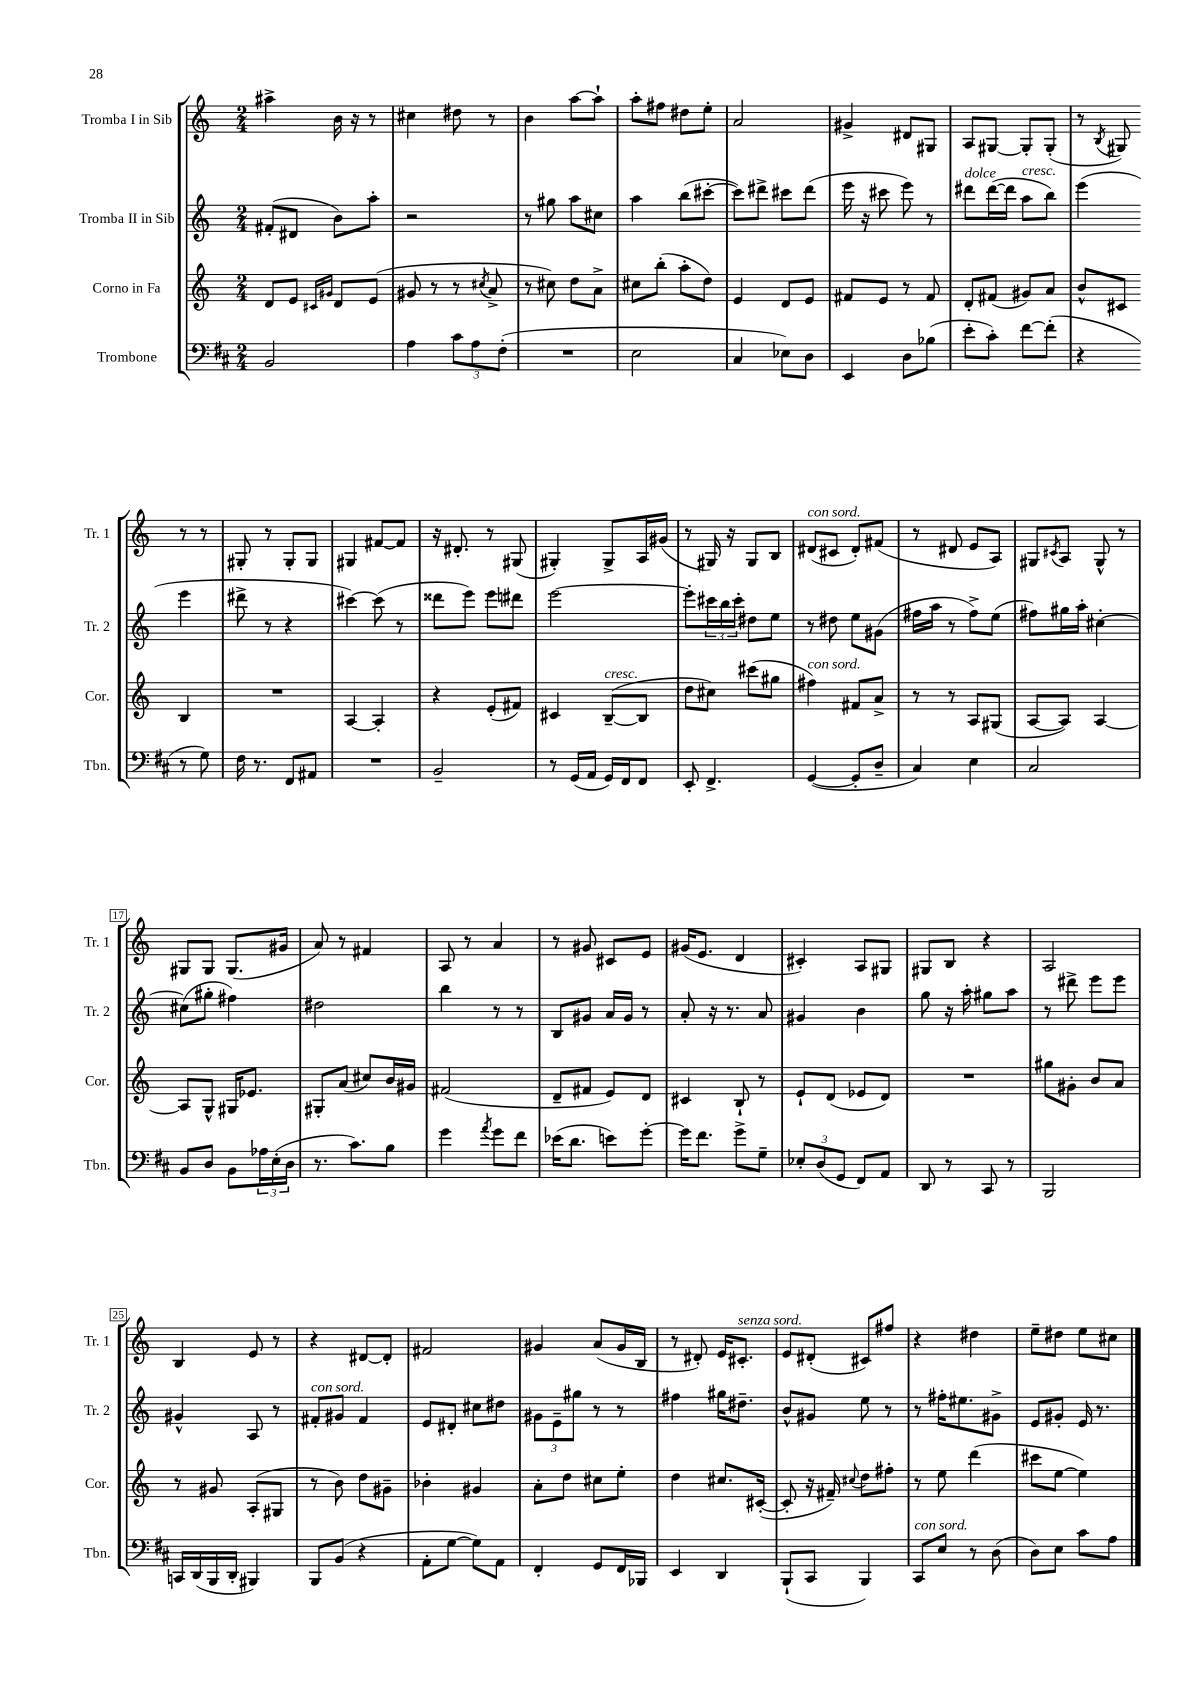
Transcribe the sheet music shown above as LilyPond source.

<<
\new StaffGroup <<
\new Staff = "s0" \with { instrumentName = "Tromba I in Sib" shortInstrumentName = "Tr. 1" } {
    \clef treble \key c \major \numericTimeSignature \time 2/4
    ais''4-> b'16 r16 r8 |
    cis''4 dis''8 r8 |
    b'4 a''8~ a''8-! |
    a''8-. fis''8 dis''8 e''8-. |
    a'2 |
    gis'4-> dis'8 gis8 |
    a8 gis8~ gis8-. gis8-.( |
    r8 \acciaccatura { b8 } gis8) r8 r8 |
    gis8-. r8 gis8-. gis8 |
    gis4 fis'8~ fis'8 |
    r16 dis'8.-. r8 gis8( |
    gis4-.) gis8-> a16 gis'16( |
    r8 gis16) r16 gis8 b8 |
    dis'8^\markup { \italic "con sord." }( cis'8 dis'8-.) fis'8( |
    r8 dis'8 e'8 a8) |
    gis8 \acciaccatura { cis'8 } a8 gis8-^ r8 |
    gis8 gis8 gis8.( gis'16 |
    a'8) r8 fis'4 |
    a8 r8 a'4 |
    r8 gis'8 cis'8 e'8 |
    gis'16( e'8. d'4 |
    cis'4-.) a8 gis8 |
    gis8 b8 r4 |
    a2 |
    b4 e'8 r8 |
    r4 dis'8~ dis'8-. |
    fis'2 |
    gis'4 a'8( gis'16 b16 |
    r8 dis'8-.) e'16 cis'8.-.^\markup { \italic "senza sord." } |
    e'8 dis'8-.( cis'8) fis''8 |
    r4 dis''4 |
    e''8-- dis''8 e''8 cis''8 \bar "|." |
}
\new Staff = "s1" \with { instrumentName = "Tromba II in Sib" shortInstrumentName = "Tr. 2" } {
    \clef treble \key c \major \numericTimeSignature \time 2/4
    fis'8-.( dis'8 b'8) a''8-. |
    r2 |
    r8 gis''8 a''8 cis''8 |
    a''4 b''8( cis'''8~-. |
    cis'''8) dis'''8-> cis'''8 dis'''8( |
    e'''16 r16 cis'''8 e'''8) r8 |
    dis'''8^\markup { \italic "dolce" } dis'''16~( dis'''16 a''8^\markup { \italic "cresc." } b''8) |
    e'''4( e'''4 |
    dis'''8-> r8 r4 |
    cis'''4~) cis'''8( r8 |
    disis'''8 e'''8) e'''8 dis'''8 |
    e'''2~ |
    e'''8-. \tuplet 3/2 { cis'''16 b''16 cis'''16-. } dis''8 e''8 |
    r8 dis''8 e''8 gis'8( |
    fis''16 a''16 r8 fis''8->) e''8( |
    fis''8) gis''16 a''16-. cis''4~-. |
    cis''8( gis''8-. fis''4) |
    dis''2 |
    b''4 r8 r8 |
    b8 gis'8 a'16 gis'16 r8 |
    a'8-. r16 r8. a'8 |
    gis'4 b'4 |
    g''8 r16 a''16-. gis''8 a''8 |
    r8 dis'''8-> e'''8 e'''8 |
    gis'4-^ a8 r8 |
    fis'8-.^\markup { \italic "con sord." } gis'8 fis'4 |
    e'8 dis'8-. cis''8 dis''8 |
    \tuplet 3/2 { gis'8 e'8-- gis''8 } r8 r8 |
    fis''4 gis''16 dis''8.-- |
    b'8-^ gis'8 e''8 r8 |
    r8 fis''16-. eis''8. gis'8-> |
    e'8 gis'8-. e'16 r8. \bar "|." |
}
\new Staff = "s2" \with { instrumentName = "Corno in Fa" shortInstrumentName = "Cor." } {
    \clef treble \key c \major \numericTimeSignature \time 2/4
    d'8 e'8 \grace { cis'16 gis'16 } d'8 e'8( |
    gis'8 r8 r8 \acciaccatura { cis''8 } a'8-> |
    r8 cis''8) d''8 a'8-> |
    cis''8 b''8-.( a''8-. d''8) |
    e'4 d'8 e'8 |
    fis'8 e'8 r8 fis'8 |
    d'8-. fis'8( gis'8) a'8 |
    b'8-^ cis'8 b4 |
    R2 |
    a4~ a4-. |
    r4 e'8-.( fis'8) |
    cis'4 b8~--^\markup { \italic "cresc." }( b8 |
    d''8 cis''8) cis'''8( gis''8 |
    fis''4^\markup { \italic "con sord." }) fis'8 a'8-> |
    r8 r8 a8 gis8( |
    a8~ a8) a4~ |
    a8 g8-^ gis16 ees'8. |
    gis8-. a'8( cis''8) b'16 gis'16 |
    fis'2( |
    d'8-- fis'8 e'8) d'8 |
    cis'4 b8-! r8 |
    e'8-! d'8( ees'8 d'8) |
    R2 |
    gis''8 gis'8-. b'8 a'8 |
    r8 gis'8 a8-.( gis8 |
    r8 b'8) d''8 gis'8-- |
    bes'4-. gis'4 |
    a'8-. d''8 cis''8 e''8-. |
    d''4 cis''8. cis'16~-.( |
    cis'8-. r16 fis'16--) \appoggiatura { cis''8 } d''8 fis''8-. |
    r8 e''8 d'''4( |
    cis'''8 e''8~ e''4) \bar "|." |
}
\new Staff = "s3" \with { instrumentName = "Trombone" shortInstrumentName = "Tbn." } {
    \clef bass \key d \major \numericTimeSignature \time 2/4
    b,2 |
    a4 \tuplet 3/2 { cis'8 a8 fis8-.( } |
    R2 |
    e2 |
    cis4 ees8) d8 |
    e,4 d8 bes8( |
    e'8-. cis'8-.) fis'8~ fis'8-.( |
    r4 r8 g8) |
    fis16 r8. fis,8 ais,8 |
    R2 |
    b,2-- |
    r8 g,16( a,16 g,16) fis,16 fis,8 |
    e,8-. fis,4.-> |
    g,4~( g,8-. d8-- |
    cis4) e4 |
    cis2 |
    b,8 d8 b,8 \tuplet 3/2 { aes16 e16-.( d16 } |
    r8. cis'8.) b8 |
    g'4 \acciaccatura { a'8 } g'8 fis'8 |
    ees'16( d'8. e'8) g'8~-. |
    g'16 fis'8. g'8-> g8-- |
    \tuplet 3/2 { ees8-. d8( g,8 } fis,8) a,8 |
    d,8 r8 cis,8 r8 |
    b,,2 |
    c,16 d,16( b,,16 d,16-. bis,,4) |
    b,,8 b,8( r4 |
    a,8-. g8~ g8) a,8 |
    fis,4-. g,8 fis,16 bes,,16 |
    e,4 d,4 |
    b,,8-!( cis,8 b,,4) |
    cis,8^\markup { \italic "con sord." } e8 r8 d8( |
    d8) e8 cis'8 a8 \bar "|." |
}
>>
>>
\layout { \context { \Score \override BarNumber.stencil = #(make-stencil-boxer 0.1 0.3 ly:text-interface::print) } }
